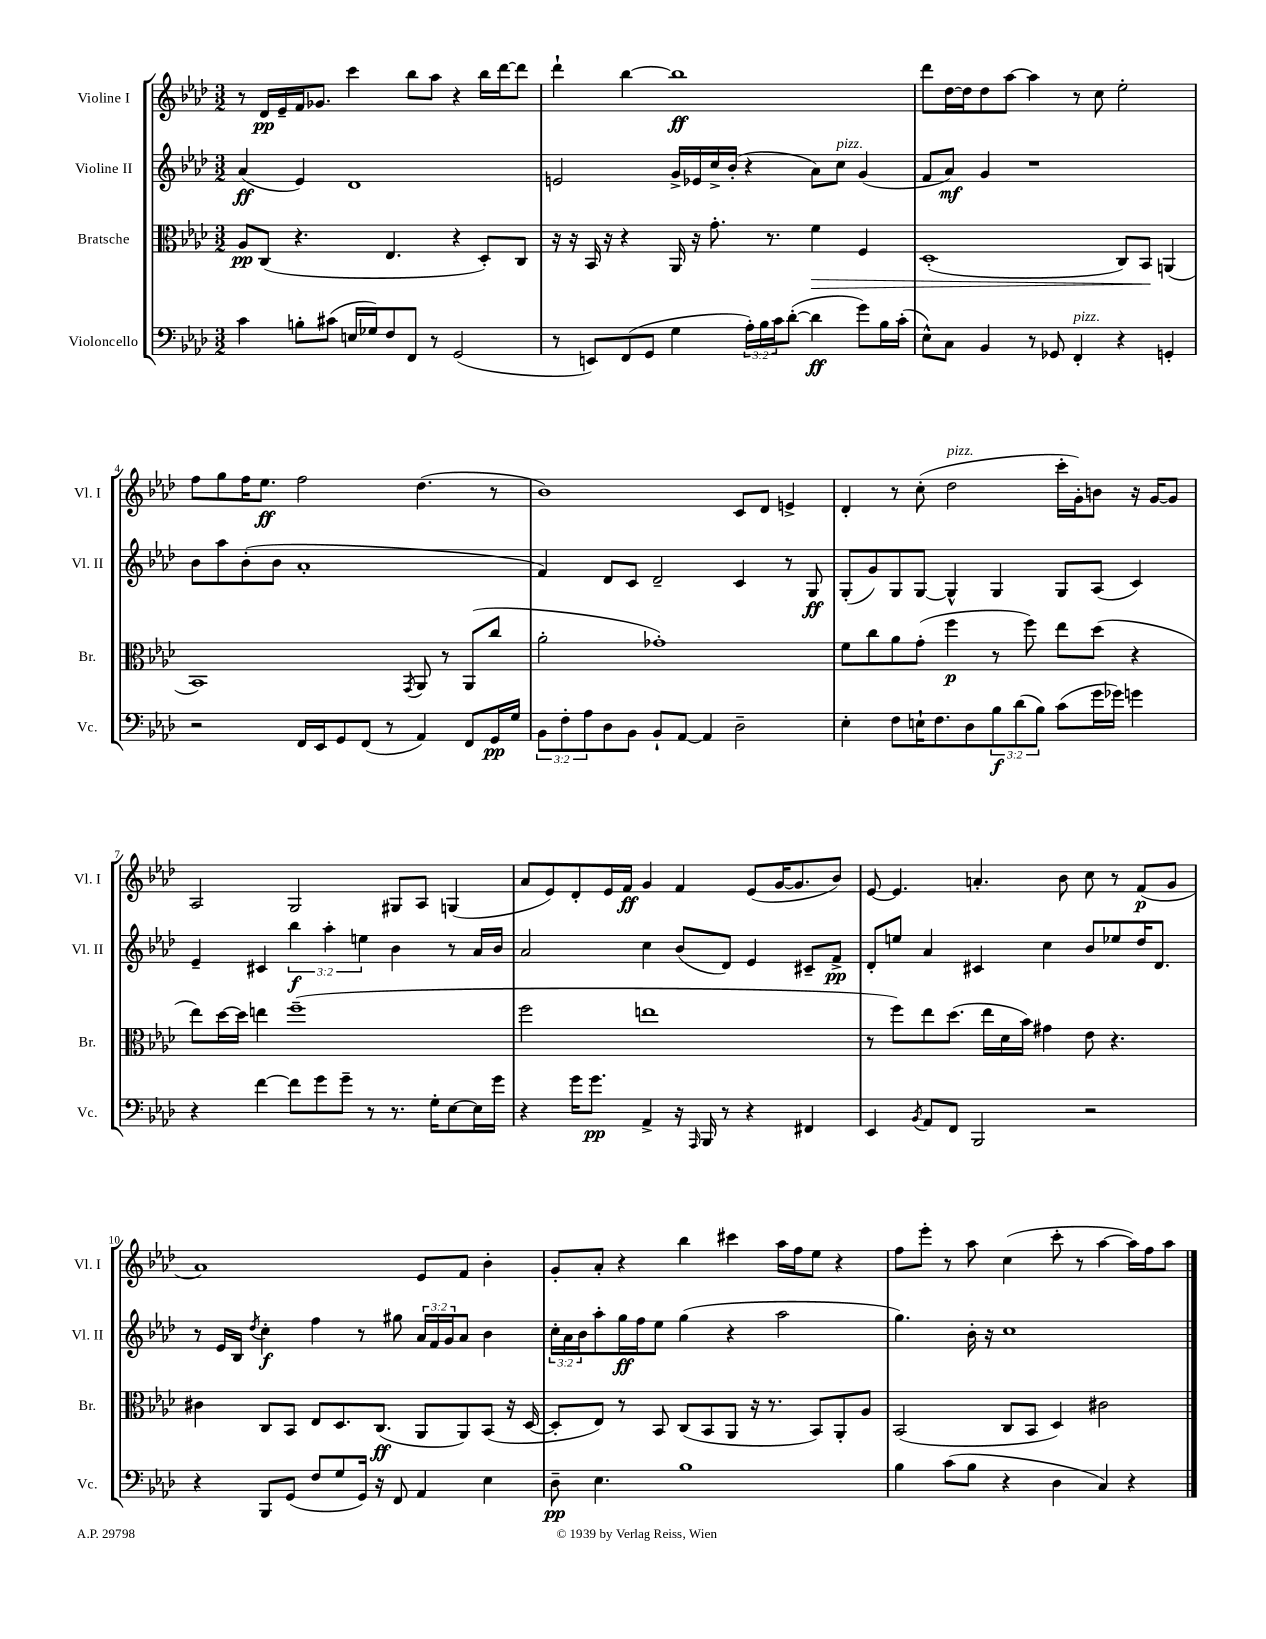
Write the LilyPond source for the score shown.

<<
\new StaffGroup <<
\new Staff = "s0" \with { instrumentName = "Violine I" shortInstrumentName = "Vl. I" } {
    \clef treble \key aes \major \numericTimeSignature \time 3/2
    r8 des'16\pp ees'16-- f'16 ges'8. c'''4 bes''8 aes''8 r4 bes''16 des'''16~ des'''8 |
    des'''4-! bes''4~ bes''1\ff |
    des'''8 des''16~ des''16 des''8 aes''8~ aes''4 r8 c''8 ees''2-. |
    f''8 g''8 f''16 ees''8.\ff f''2 des''4.( r8 |
    bes'1) c'8 des'8 e'4-> |
    des'4-. r8 c''8-.( des''2^\markup { \italic "pizz." } c'''16-. g'16-.) b'8 r16 g'16~ g'8 |
    aes2 g2 gis8 aes8 g4( |
    aes'8 ees'8) des'8-. ees'16 f'16\ff g'4 f'4 ees'8( g'16~ g'8. bes'8) |
    ees'8~ ees'4. a'4.-. bes'8 c''8 r8 f'8\p( g'8 |
    aes'1) ees'8 f'8 bes'4-. |
    g'8-. aes'8-. r4 bes''4 cis'''4 aes''16 f''16 ees''8 r4 |
    f''8 ees'''8-. r8 aes''8 c''4( c'''8-. r8 aes''4~ aes''16) f''16 aes''8 \bar "|." |
}
\new Staff = "s1" \with { instrumentName = "Violine II" shortInstrumentName = "Vl. II" } {
    \clef treble \key aes \major \numericTimeSignature \time 3/2 \override Staff.TupletNumber.text = #tuplet-number::calc-fraction-text
    aes'4\ff( ees'4) des'1 |
    e'2 g'16-> ees'16 c''16-> bes'16-.( r4 aes'8) c''8^\markup { \italic "pizz." } g'4( |
    f'8 aes'8\mf) g'4 r1 |
    bes'8 aes''8 bes'8-.( bes'8 aes'1-. |
    f'4) des'8 c'8 des'2-- c'4 r8 g8\ff |
    g8-.( g'8) g8 g8~ g4-^ g4 g8 aes8( c'4) |
    ees'4-- cis'4 \tuplet 3/2 { bes''4\f aes''4-. e''4 } bes'4 r8 aes'16 bes'16 |
    aes'2 c''4 bes'8( des'8) ees'4 cis'8-- f'8->\pp |
    des'8-. e''8 aes'4 cis'4 c''4 bes'8 ees''8 des''16 des'8. |
    r8 ees'16 bes16 \acciaccatura { des''8 } c''4-.\f f''4 r8 gis''8 \tuplet 3/2 { aes'16 f'16 g'16 } aes'8 bes'4 |
    \tuplet 3/2 { c''16-. aes'16 bes'16 } aes''8-. g''16\ff f''16 ees''8 g''4( r4 aes''2 |
    g''4.) bes'16-. r16 c''1 \bar "|." |
}
\new Staff = "s2" \with { instrumentName = "Bratsche" shortInstrumentName = "Br." } {
    \clef alto \key aes \major \numericTimeSignature \time 3/2
    aes8\pp c8( r4. ees4. r4 des8-.) c8 |
    r16 r16 bes,16 r16 r4 aes,16 r16 g'8.-. r8. f'4\> f4 |
    des1-.( c8) bes,8\! a,4( |
    bes,1) \acciaccatura { g,8 } aes,8 r8 aes,8( c''8 |
    aes'2-. ges'1-.) |
    f'8 c''8 aes'8 g'8-.( f''4\p r8 f''8) ees''8 des''8( r4 |
    ees''8) des''16~ des''16 e''4 f''1--( |
    f''2 e''1 |
    r8 f''8) ees''8 des''8.( ees''16 des'16 bes'16) gis'4 ees'8 r4. |
    cis'4 c8 bes,8 ees8 des8. c8.\ff( aes,8 aes,8) bes,8( r16 des16~ |
    des8-. ees8) r8 bes,8 c8( bes,8 aes,8 r16 r8. bes,8) aes,8-. aes8 |
    bes,2( c8 bes,8 des4) cis'2 \bar "|." |
}
\new Staff = "s3" \with { instrumentName = "Violoncello" shortInstrumentName = "Vc." } {
    \clef bass \key aes \major \numericTimeSignature \time 3/2 \override Staff.TupletNumber.text = #tuplet-number::calc-fraction-text
    c'4 b8-. cis'8( e16 ges16) f8 f,8 r8 g,2( |
    r8 e,8) f,8( g,8 g4 \tuplet 3/2 { aes16-.) bes16 c'16 } des'8~-.( des'4\ff g'8) bes16 c'16-.( |
    ees8-^) c8 bes,4 r8 ges,8 f,4-.^\markup { \italic "pizz." } r4 g,4-. |
    r2 f,16 ees,16 g,8 f,8( r8 aes,4) f,8 g,16\pp g16 |
    \tuplet 3/2 { bes,8 f8-. aes8 } des8 bes,8 bes,8-! aes,8~ aes,4 des2-- |
    ees4-. f8 e16-! f8. des8 \tuplet 3/2 { bes8\f des'8( bes8) } c'8( g'16 ges'16) g'4 |
    r4 f'4~ f'8 g'8 g'8-- r8 r8. g16-. ees8~ ees16 g'16 |
    r4 g'16 g'8.\pp aes,4-> r16 \grace { aes,,16 } bes,,16 r8 r4 fis,4 |
    ees,4 \acciaccatura { bes,8 } aes,8 f,8 bes,,2 r2 |
    r4 bes,,8 g,8( f8 g8 g,16) r16 f,8 aes,4 ees4 |
    des8--\pp ees4. bes1 |
    bes4 c'8( bes8 r4 des4 c4) r4 \bar "|." |
}
>>
>>
